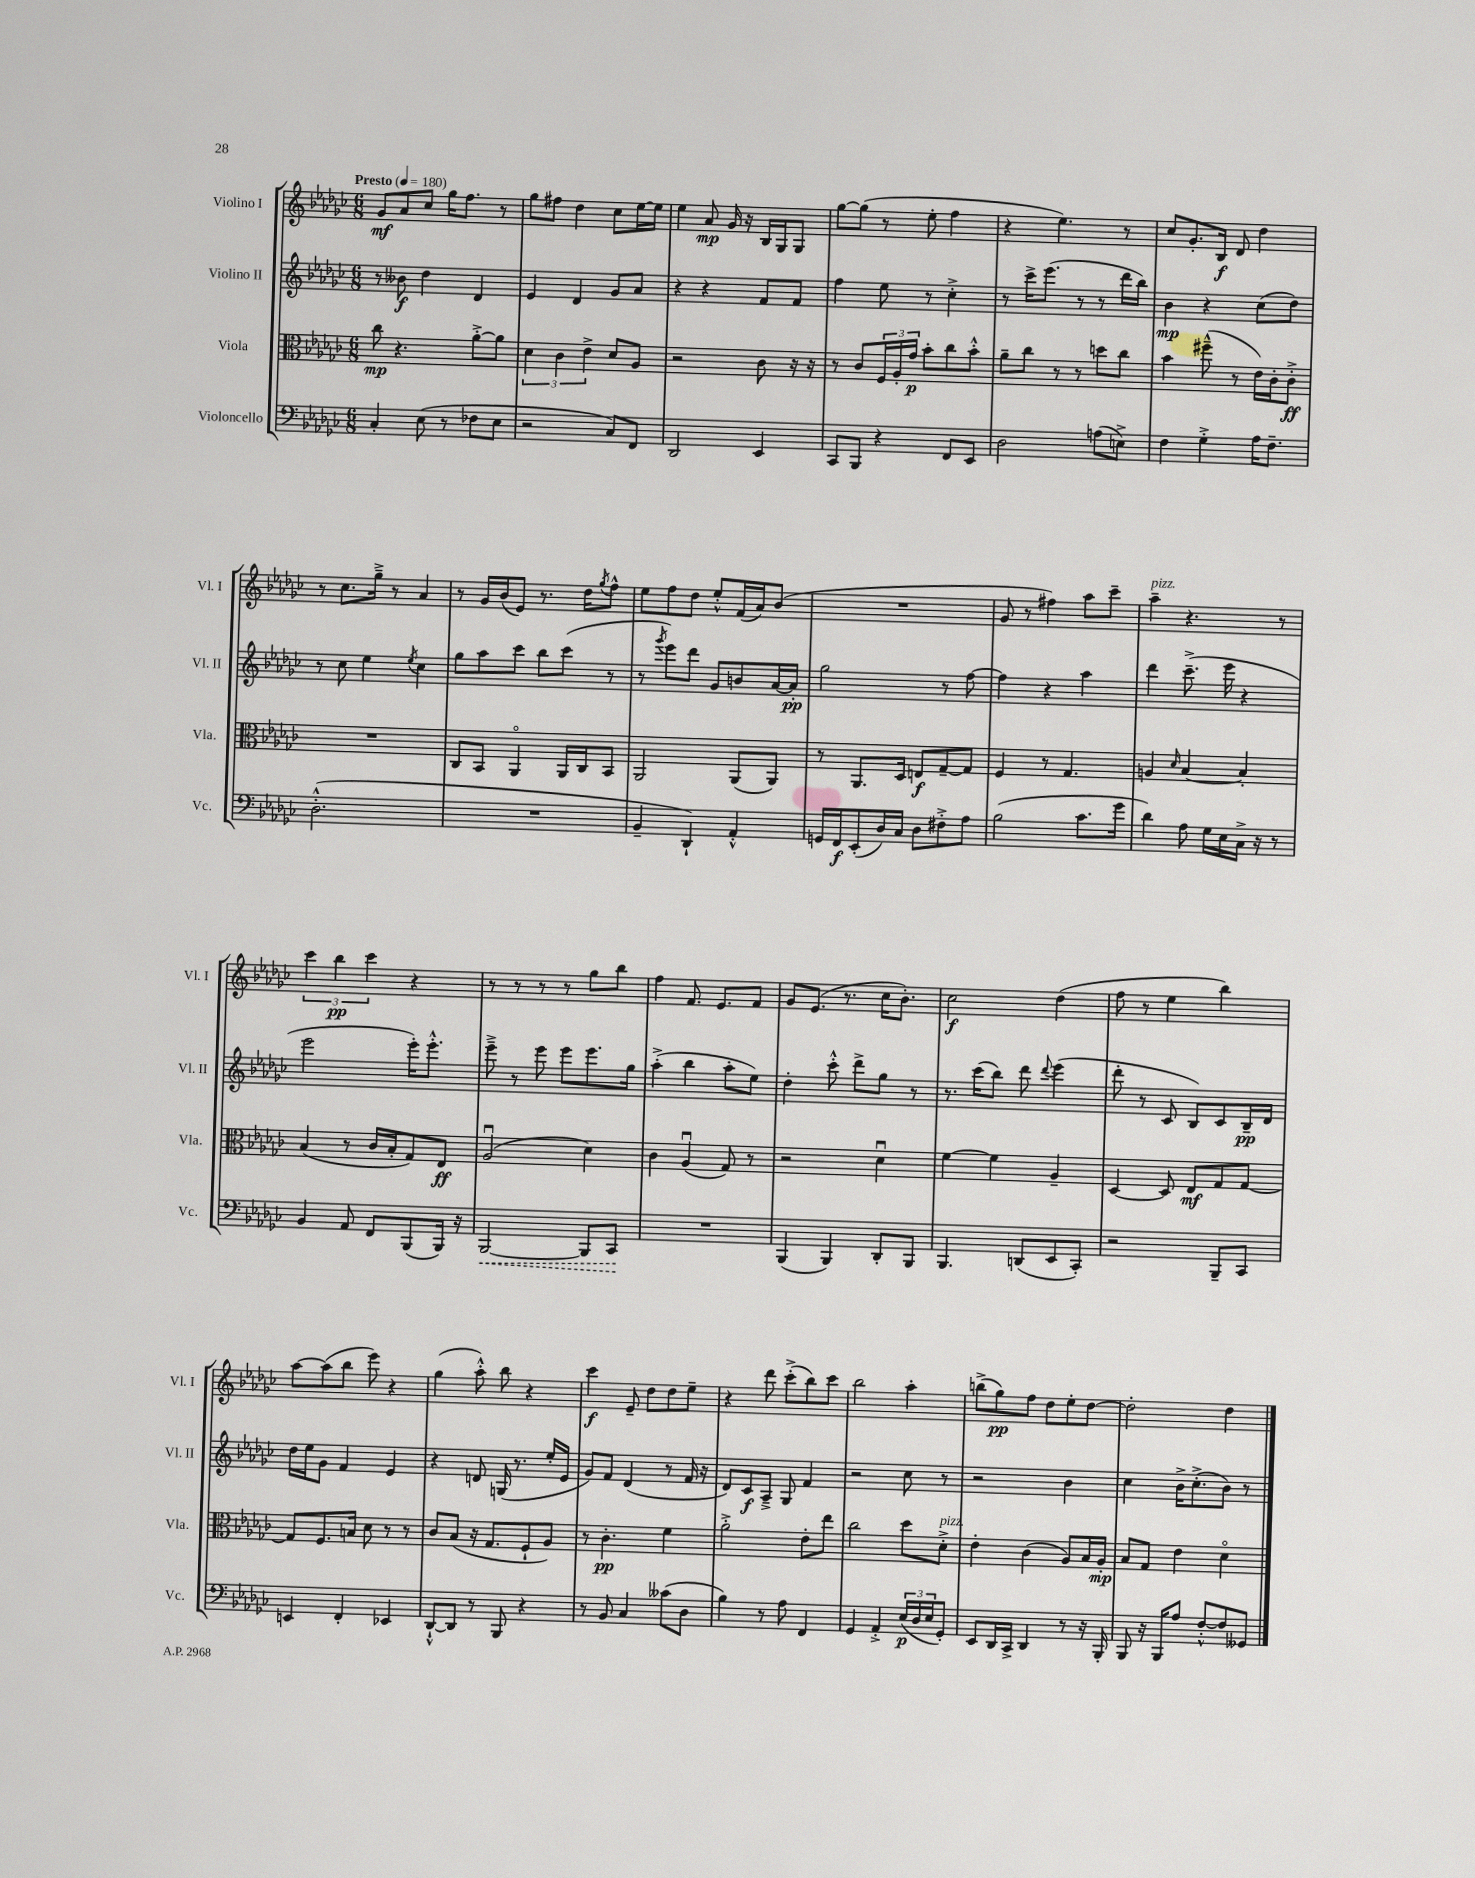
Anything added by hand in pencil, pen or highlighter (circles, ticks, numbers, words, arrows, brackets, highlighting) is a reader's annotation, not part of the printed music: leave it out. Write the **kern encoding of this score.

**kern	**dynam	**kern	**dynam	**kern	**dynam	**kern	**dynam
*part4	*part4	*part3	*part3	*part2	*part2	*part1	*part1
*staff4	*staff4	*staff3	*staff3	*staff2	*staff2	*staff1	*staff1
*I"Violoncello	*	*I"Viola	*	*I"Violino II	*	*I"Violino I	*
*I'Vc.	*	*I'Vla.	*	*I'Vl. II	*	*I'Vl. I	*
*clefF4	*	*clefC3	*	*clefG2	*	*clefG2	*
*k[b-e-a-d-g-c-]	*	*k[b-e-a-d-g-c-]	*	*k[b-e-a-d-g-c-]	*	*k[b-e-a-d-g-c-]	*
*M6/8	*	*M6/8	*	*M6/8	*	*M6/8	*
*MM180	*	*MM180	*	*MM180	*	*MM180	*
=1	=1	=1	=1	=1	=1	=1	=1
!	!	!	!	!	!	!LO:TX:a:B:t=Presto	!
4C-'/	.	8cc-\	mp	8r	.	8g-/L	mf
.	.	4.r	.	8b--X\	f	8a-/	.
(8E-\	.	.	.	4dd-\	.	8cc-/J	.
8r	.	.	.	.	.	16gg-\KL	.
.	.	.	.	.	.	8.ff\J	.
8F-X\L	.	[8a-'^\L	.	4d-/	.	.	.
8E-\J	.	8a-\J]	.	.	.	8r	.
=2	=2	=2	=2	=2	=2	=2	=2
2r	.	6d-\	.	4e-/	.	8gg-\L	.
.	.	.	.	.	.	8ff#X\J	.
.	.	6c-\	.	.	.	.	.
.	.	.	.	4d-/	.	4dd-\	.
.	.	6e-^\	.	.	.	.	.
8C-/L)	.	8d-/L	.	8g-/L	.	8cc-\L	.
8FF/J	.	8A-/J	.	8a-/J	.	[16ee-\L	.
.	.	.	.	.	.	16ee-\JJ]	.
=3	=3	=3	=3	=3	=3	=3	=3
2DD-/	.	2r	.	4r	.	4ee-\	.
.	.	.	.	4r	.	8a-/	mp
.	.	.	.	.	.	16g-/	.
.	.	.	.	.	.	16r	.
4EE-/	.	8c-\	.	8f/L	.	16B-/LL	.
.	.	.	.	.	.	16G-/J	.
.	.	16r	.	8f/J	.	8G-/J	.
.	.	16r	.	.	.	.	.
=4	=4	=4	=4	=4	=4	=4	=4
8CC-/L	.	8r	.	4ff\	.	[8gg-\L	.
8BBB-/J	.	8c-/L	.	.	.	(8gg-\J]	.
4r	.	24F/L	.	8ee-\	.	8r	.
.	.	24A-'/	.	.	.	.	.
.	.	24g-/JJ	p	.	.	.	.
.	.	8b-'\L	.	8r	.	8ee-'\	.
8FF/L	.	8cc-\	.	4cc-'^\	.	4ff\	.
8EE-/J	.	8b-'^^\J	.	.	.	.	.
=5	=5	=5	=5	=5	=5	=5	=5
2D-\	.	8a-~\L	.	8r	.	4r	.
.	.	8cc-\J	.	16ccc-^\KL	.	.	.
.	.	.	.	(8.eee-\J	.	.	.
.	.	8r	.	.	.	4.ee-\)	.
.	.	8r	.	8r	.	.	.
(8An\L	.	8ddn\L	.	8r	.	.	.
8En^\J)	.	8cc-\J	.	16ddd-\LL	.	8r	.
.	.	.	.	16bb-\JJ)	.	.	.
=6	=6	=6	=6	=6	=6	=6	=6
4F\	.	4b-\	.	4b-\	mp	8cc-/L	.
.	.	.	.	.	.	8.g-'/	.
4G-'^\	.	(8ff#X~^^\	.	4r	.	.	.
.	.	.	.	.	.	16B-/Jk	f
.	.	8r	.	.	.	8d-/	.
16A-\KL	.	16e-\LL)	.	(8cc-\L	.	4dd-\	.
8.F~\J	.	16c-'\J	.	.	.	.	.
.	.	8c-'^\J	ff	8dd-\J)	.	.	.
!!LO:LB:g=z
=7	=7	=7	=7	=7	=7	=7	=7
(2.D-'^^\	.	2.r	.	8r	.	8r	.
.	.	.	.	8cc-\	.	8.cc-\L	.
.	.	.	.	4ee-\	.	.	.
.	.	.	.	.	.	16gg-~^\Jk	.
.	.	.	.	.	.	8r	.
.	.	.	.	8qee-/	.	.	.
.	.	.	.	4cc-\	.	4a-/	.
=8	=8	=8	=8	=8	=8	=8	=8
2.r	.	8C-/L	.	8gg-\L	.	8r	.
.	.	8BB-/J	.	8aa-\	.	16g-/LL	.
.	.	.	.	.	.	(16b-/J	.
.	.	4AA-/	.	8ccc-\J	.	8e-/J)	.
.	.	.	.	8bb-\L	.	8.r	.
.	.	16AA-/LL	.	(8ccc-\J	.	.	.
.	.	16C-/J	.	.	.	16dd-\KL	.
.	.	.	.	.	.	8qgg-/	.
.	.	8BB-/J	.	8r	.	8ff^^\J	.
=9	=9	=9	=9	=9	=9	=9	=9
4BB-~/	.	2AA-/	.	8r	.	8ee-\L	.
.	.	.	.	8qggg-/	.	.	.
.	.	.	.	8eee-\L)	.	8ff\	.
4DD-`/)	.	.	.	8ddd-\J	.	8dd-\J	.
.	.	.	.	8g-/L	.	8ee-'^^/L	.
4AA-'^^/	.	(8AA-/L	.	8bn/	.	(16f/L	.
.	.	.	.	.	.	16a-/J)	.
.	.	8AA-/J)	.	[16a-/L	.	(8b-/J	.
.	.	.	.	16a-'/JJ]	pp	.	.
=10	=10	=10	=10	=10	=10	=10	=10
16GGn/LL	.	8r	.	2gg-\	.	2.r	.
16FF/J	f	.	.	.	.	.	.
(8EE-'/	.	8.AA-/L	.	.	.	.	.
16D-/L)	.	.	.	.	.	.	.
16C-/JJ	.	16D-/Jk	.	.	.	.	.
8D-\L	.	8En/L	f	.	.	.	.
8F#X'^\	.	[8G-~/	.	8r	.	.	.
8A-\J	.	8G-/J]	.	[8ff\	.	.	.
=11	=11	=11	=11	=11	=11	=11	=11
(2B-\	.	4F/	.	4ff\]	.	8g-/	.
.	.	.	.	.	.	8r	.
.	.	8r	.	4r	.	4ff#X\)	.
.	.	4.G-/	.	.	.	.	.
8.c-\L	.	.	.	4aa-\	.	8aa-\L	.
.	.	.	.	.	.	8ccc-~\J	.
16g-\Jk	.	.	.	.	.	.	.
=12	=12	=12	=12	=12	=12	=12	=12
!	!	!	!	!	!	!LO:TX:a:i:t=pizz.	!
4d-\)	.	4An/	.	4ddd-\	.	4aa-~\	.
.	.	16qqd-/	.	.	.	.	.
8A-\	.	[4B-/	.	(8.ccc-~^\	.	4.r	.
16G-\LL	.	.	.	.	.	.	.
16E-\	.	.	.	16eee-\	.	.	.
16C-^\JJ	.	4B-'/]	.	4r	.	.	.
16r	.	.	.	.	.	.	.
8r	.	.	.	.	.	8r	.
!!LO:LB:g=z
=13	=13	=13	=13	=13	=13	=13	=13
4BB-/	.	(4B-/	.	2eee-\	.	6ccc-\	.
.	.	.	.	.	.	6bb-\	pp
8AA-/	.	8r	.	.	.	.	.
.	.	.	.	.	.	6ccc-\	.
8FF/L	.	16c-/LL	.	.	.	.	.
.	.	16B-'/J	.	.	.	.	.
(8BBB-/	.	8G-/)	.	16eee-'\KL)	.	4r	.
.	.	.	.	8.eee-'^^\J	.	.	.
16BBB-/Jk)	.	8E-/J	ff	.	.	.	.
16r	.	.	.	.	.	.	.
=14	=14	=14	=14	=14	=14	=14	=14
!	!LO:HP:b	!	!	!	!	!	!
[2BBB-/	<	(2A-u/	.	8eee-~^\	.	8r	.
.	.	.	.	8r	.	8r	.
.	.	.	.	8eee-\	.	8r	.
.	.	.	.	8eee-\L	.	8r	.
8BBB-/L]	.	4d-\)	.	8.eee-\	.	8gg-\L	.
8CC-/J	.	.	.	.	.	8bb-\J	.
.	.	.	.	16gg-\Jk	.	.	.
.	[	.	.	.	.	.	.
=15	=15	=15	=15	=15	=15	=15	=15
2.r	.	4c-\	.	(4aa-'^\	.	4ff\	.
.	.	(4A-u/	.	4bb-\	.	8.f/	.
.	.	.	.	.	.	8.e-/L	.
.	.	8G-/)	.	8aa-'\L	.	.	.
.	.	8r	.	8ee-\J)	.	8f/J	.
=16	=16	=16	=16	=16	=16	=16	=16
(4BBB-/	.	2r	.	4dd-'\	.	8g-/L	.
.	.	.	.	.	.	(8.e-/J	.
4BBB-/)	.	.	.	8ccc-'^^\	.	.	.
.	.	.	.	.	.	8.r	.
.	.	.	.	8ddd-^\L	.	.	.
8DD-'/L	.	4d-u\	.	8gg-\J	.	16cc-\KL	.
.	.	.	.	.	.	8.b-'\J)	.
8BBB-/J	.	.	.	8r	.	.	.
=17	=17	=17	=17	=17	=17	=17	=17
4.BBB-/	.	[4f\	.	8.r	.	2cc-\	f
.	.	.	.	(16ccc-\KL	.	.	.
.	.	4f\]	.	8bb-\J)	.	.	.
(8DDn/L	.	.	.	8ddd-\	.	.	.
.	.	.	.	8qqddd-/	.	.	.
8EE-/	.	4A-~/	.	(4eee-\	.	(4dd-\	.
8CC-'/J)	.	.	.	.	.	.	.
=18	=18	=18	=18	=18	=18	=18	=18
2r	.	[4D-/	.	8ddd-'\	.	8ff\	.
.	.	.	.	8r	.	8r	.
.	.	8D-/]	.	8c-/	.	4ee-\	.
.	.	8E-/L	mf	8B-/L)	.	.	.
8BBB-~/L	.	8G-/	.	8c-/	.	4bb-\)	.
8CC-/J	.	[8G-/J	.	16B-~/L	pp	.	.
.	.	.	.	16d-/JJ	.	.	.
!!LO:LB:g=z
=19	=19	=19	=19	=19	=19	=19	=19
4EEn/	.	8G-/L]	.	16dd-\LL	.	[8aa-\L	.
.	.	.	.	16ee-\J	.	.	.
.	.	8.F/	.	8g-\J	.	(8aa-\]	.
4FF'/	.	.	.	4f/	.	8bb-\J	.
.	.	16Bn/Jk	.	.	.	.	.
.	.	8d-\	.	.	.	8eee-\)	.
4EE-X/	.	8r	.	4e-/	.	4r	.
.	.	8r	.	.	.	.	.
=20	=20	=20	=20	=20	=20	=20	=20
[8DD-`^^/L	.	8c-/L	.	4r	.	(4gg-\	.
8DD-/J]	.	(8B-/J	.	.	.	.	.
8r	.	16r	.	8dn/	.	8aa-'^^\)	.
.	.	8.G-/L	.	.	.	.	.
8BBB-/	.	.	.	(16Gn/	.	8bb-\	.
.	.	.	.	8.r	.	.	.
4r	.	8F`/	.	.	.	4r	.
.	.	8A-/J)	.	16ee-'/LL	.	.	.
.	.	.	.	16e-/JJ	.	.	.
=21	=21	=21	=21	=21	=21	=21	=21
8r	.	8r	.	8g-/L)	.	4ccc-\	f
8BB-/	.	4.c-'\	pp	8f/J	.	.	.
4C-/	.	.	.	(4d-/	.	8e-~/	.
.	.	.	.	.	.	8dd-\L	.
(8c--X\L	.	4f\	.	8r	.	8dd-\	.
8D-\J	.	.	.	16f/	.	8ee-~\J	.
.	.	.	.	16r	.	.	.
=22	=22	=22	=22	=22	=22	=22	=22
4B-\)	.	2a-'^\	.	8d-/L)	.	4r	.
.	.	.	.	8c-/	f	.	.
8r	.	.	.	8A-~^/J	.	8ddd-\	.
8A-\	.	.	.	8G-/	.	(8ccc-'^\L	.
4FF/	.	8e-'\L	.	4f/	.	8bb-\)	.
.	.	8ee-\J	.	.	.	8ccc-\J	.
=23	=23	=23	=23	=23	=23	=23	=23
4GG-/	.	2cc-\	.	2r	.	2bb-\	.
4AA-'^/	.	.	.	.	.	.	.
(24E-/LL	p	8dd-\L	.	8cc-\	.	4aa-'\	.
24D-/	.	.	.	.	.	.	.
24E-/J	.	.	.	.	.	.	.
!	!	!LO:TX:a:i:t=pizz.	!	!	!	!	!
8GG-'/J)	.	8d-'^\J	.	8r	.	.	.
=24	=24	=24	=24	=24	=24	=24	=24
8EE-/L	.	4e-'\	.	2r	.	(8bbn^\L	.
16DD-/L	.	.	.	.	.	8gg-\)	pp
16CC-^/JJ	.	.	.	.	.	.	.
4DD-/	.	(4c-\	.	.	.	8ff\J	.
.	.	.	.	.	.	8dd-\L	.
8r	.	8A-/L)	.	4b-\	.	8ee-'\	.
16r	.	16B-/L	.	.	.	[8dd-\J	.
16BBB-'/	.	16A-'/JJ	mp	.	.	.	.
=25	=25	=25	=25	=25	=25	=25	=25
8BBB-/	.	8B-/L	.	4cc-\	.	2dd-'\]	.
16r	.	8G-/J	.	.	.	.	.
16BBB-/KL	.	.	.	.	.	.	.
8A-/J	.	4e-\	.	16b-^\KL	.	.	.
.	.	.	.	(8.cc-'^\	.	.	.
[8F'^^/L	.	.	.	.	.	.	.
8F/]	.	4d-\	.	8b-\J)	.	4dd-\	.
8GG--X/J	.	.	.	8r	.	.	.
==	==	==	==	==	==	==	==
*-	*-	*-	*-	*-	*-	*-	*-
